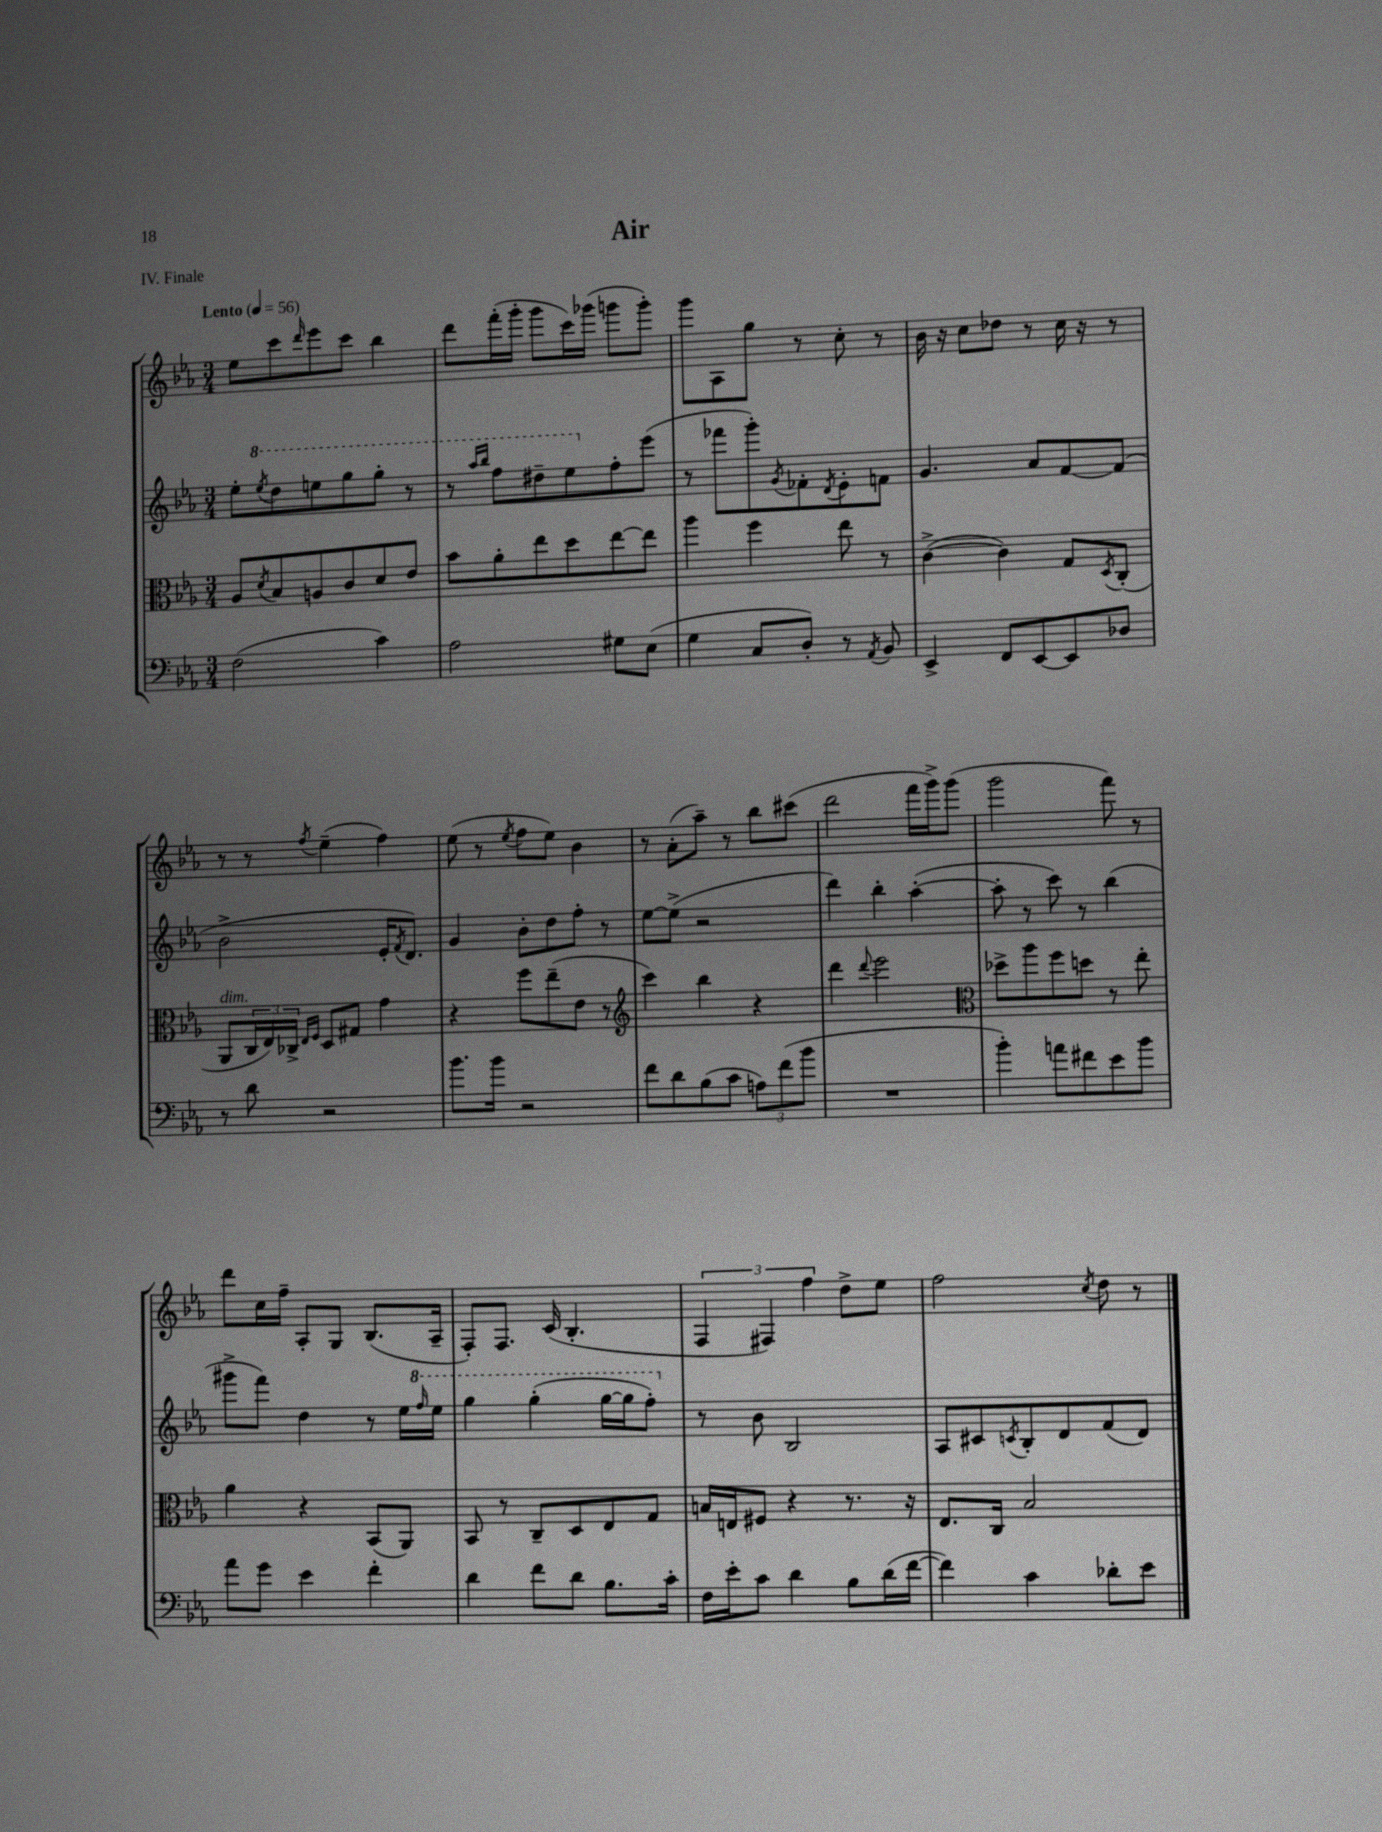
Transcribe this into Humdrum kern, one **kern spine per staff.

**kern	**kern	**kern	**kern
*staff4	*staff3	*staff2	*staff1
*clefF4	*clefC3	*clefG2	*clefG2
*k[b-e-a-]	*k[b-e-a-]	*k[b-e-a-]	*k[b-e-a-]
*M3/4	*M3/4	*M3/4	*M3/4
*MM56	*MM56	*MM56	*MM56
(2F\	8A-/L	8ee-'\L	8ee-\L
.	8qd/	8qeee-/	.
.	8B-/	8ddd\	8ccc\
.	.	.	16qqddd/
.	8A/	8eee\	8eee-\
.	8c/	8ggg\	8ccc\J
4c\)	8d/	8ggg'\J	4bb-\
.	8e-/J	8r	.
=	=	=	=
2A-\	8b-\L	8r	8ddd\L
.	.	16qqaaa-/LL	.
.	.	16qqbbb-/JJ	.
.	8a-'\	8fff\L	(16fff'\L
.	.	.	16ggg'\JJ
.	8ee-\	8ddd#~\	8ggg\L
.	8dd\	8eee-\	16ccc\L)
.	.	.	(16ggg-\JJ
8G#\L	[8ee-\	8ff'\	8ggg\L
(8E-\J	8ee-\]J	(8eee-\J	8ggg'\J)
=	=	=	=
4G\	4aa-\	8r	8ggg\L
.	.	8fff-\L	8A-\
8C/L	4ff\	8ggg'\)	8gg\J
.	.	8qg/	.
8D'/J)	.	8f-'\	8r
.	.	8qd/	.
8r	8ee-\	8e-'\	8cc'\
8qAA-/	.	.	.
8BB-/	8r	8f\J	8r
=	=	=	=
4EE-^/	([4c^\	4.g/	16b-\
.	.	.	16r
.	.	.	8cc\L
8FF/L	4c\])	.	8dd-\J
[8EE-/	.	8a-/L	8r
8EE-/]	8G/L	[8f/	16cc\
.	.	.	16r
.	8qD/	.	.
8D-/J	(8C'/J	(8f/]J	8r
=	=	=	=
8r	8AA-/L	2b-^\	8r
8d\	24C/L	.	8r
.	24E-/)	.	.
.	24C-^/JJ	.	.
.	16qqE-/LL	.	.
.	16qqF/JJ	.	8qff/
2r	8D/L	.	(4ee-~\
.	8G#/J	.	.
.	4g\	16e-'/LK	4ff\)
.	.	8qf/	.
.	.	8.d/J)	.
=	=	=	=
8.b-\L	4r	4g/	(8ee-\
.	.	.	8r
16b-\Jk	.	.	.
.	.	.	8qee-/
2r	8ff\L	8b-'\L	8ff\L
.	(8ee-~\	8dd\	8ee-\J)
.	8e-\J	8ff'\J	4b-\
.	8r	8r	.
=	=	=	=
*	*clefG2	*	*
8f\L	4ccc\)	[8ee-\L	8r
8d\	.	(8ee-^\]J	(8a-'\L
(8B-\	4bb-\	2r	8aa-~\J)
8c\J	.	.	8r
12A\L)	4r	.	8bb-\L
(12f\	.	.	.
.	.	.	(8ccc#\J
12b-\J	.	.	.
=	=	=	=
2.r	4ddd\	4ddd\)	2ddd\
.	8qqddd/	.	.
.	2eee-\	4bb-'\	.
.	.	([4aa-'\	16fff\LL
.	.	.	16ggg^\J)
.	.	.	(8ggg\J
=	=	=	=
*	*clefC3	*	*
4b-'\)	8dd-^\L	8aa-'\]	2ggg\
.	8aa-\	8r	.
8a\L	8ff\	8ccc\)	.
8f#\	8dd\J	8r	.
8e-\	8r	(4bb-\	8fff\)
8b-\J	8ee-'\	.	8r
=	=	=	=
8a-\L	4a-\	8ggg#^\L	8ddd\L
8g\J	.	8fff\J)	16cc\L
.	.	.	16ff~\JJ
4e-\	4r	4dd\	8A-'/L
.	.	.	8G/J
4f'\	(8BB-/L	8r	(8.B-/L
.	8AA-/J)	16ee-\LL	.
.	.	16qqfff/	.
.	.	16eee-\JJ	16A-~/Jk
=	=	=	=
4d\	8BB-/	4ggg\	8F'/L)
.	8r	.	8.F/J
8f\L	8C~/L	(4ggg'\	.
.	.	.	(16c/
8d\J	8D/	.	4.B-'/
8.B-\L	8E-/	[16ggg\LL	.
.	.	16ggg\]J	.
.	8G/J	8fff'\J)	.
16c'\Jk	.	.	.
=	=	=	=
16F\LL	16B/LL	8r	6F/
16e-'\J	16E/J	.	.
8c\J	8F#/J	8b-\	.
.	.	.	6F#/)
4d\	4r	2B-/	.
.	.	.	6ff\
8B-\L	8.r	.	8dd^\L
(16d\L	.	.	8ee-\J
[16f\JJ	16r	.	.
=	=	=	=
4f\])	8.E-/L	8A-/L	2ff\
.	.	8c#/	.
.	16C/Jk	.	.
.	.	8qc/	.
4c\	2B-/	8B-'/	.
.	.	8d/	.
.	.	.	8qcc/
8d-'\L	.	(8f/	8dd\
8e-\J	.	8d/J)	8r
==	==	==	==
*-	*-	*-	*-
